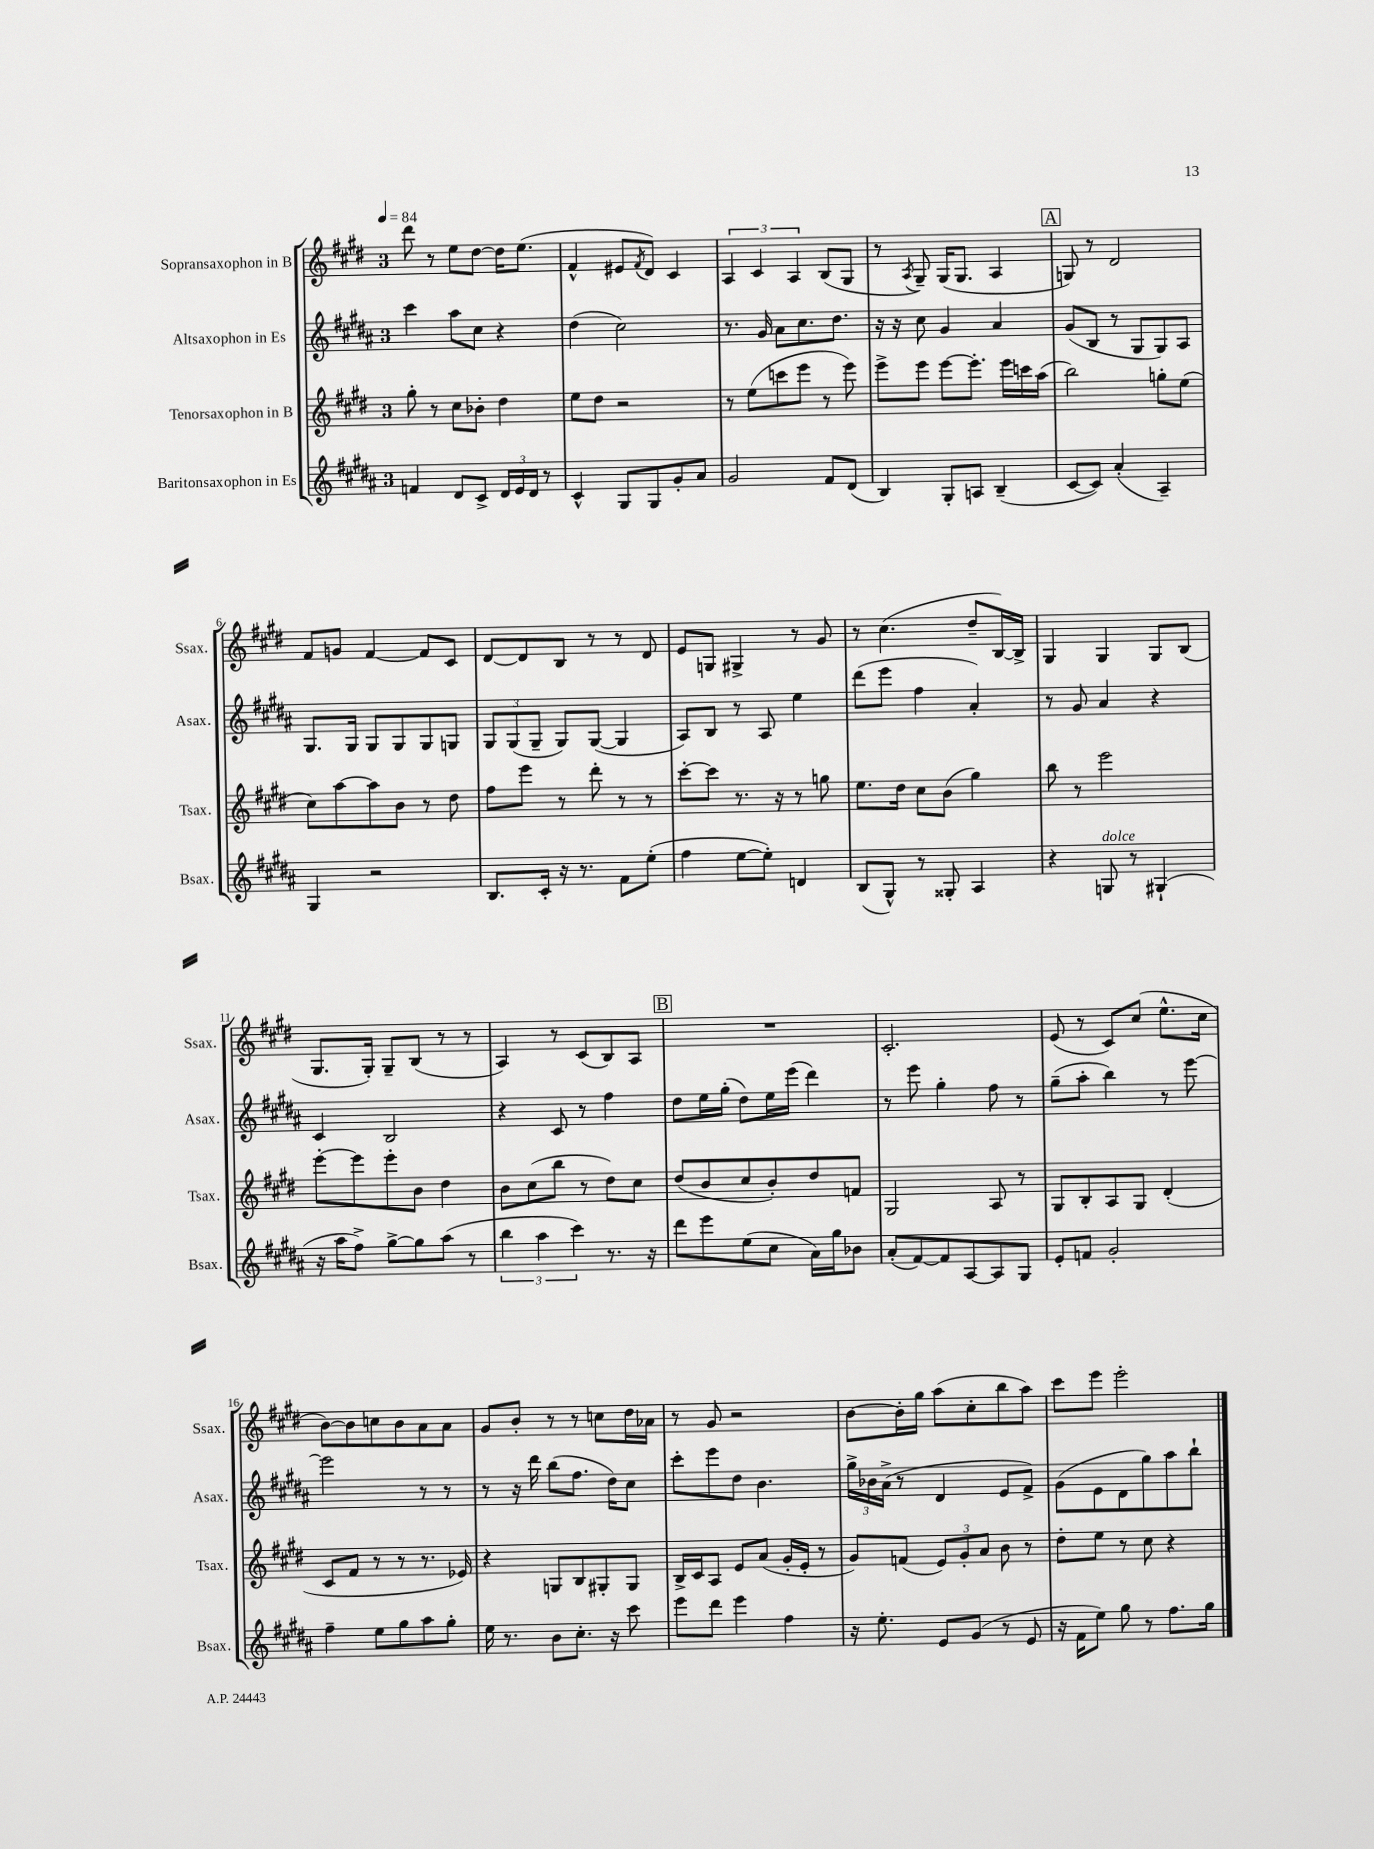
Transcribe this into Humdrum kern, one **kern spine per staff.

**kern	**kern	**kern	**kern
*staff4	*staff3	*staff2	*staff1
*clefG2	*clefG2	*clefG2	*clefG2
*k[f#c#g#d#a#]	*k[f#c#g#d#]	*k[f#c#g#d#a#]	*k[f#c#g#d#]
*M3/4	*M3/4	*M3/4	*M3/4
*MM84	*MM84	*MM84	*MM84
4f/	8gg#'\	4ccc#\	8ddd#\
.	8r	.	8r
8d#/L	8cc#\L	8aa#\L	8ee\L
8c#^/J	8b-'\J	8cc#\J	[8dd#\J
24d#/LL	4dd#\	4r	16dd#\]LK
24e/	.	.	.
.	.	.	(8.ee\J
24d#/JJ	.	.	.
8r	.	.	.
=	=	=	=
4c#^^/	8ee\L	(4dd#\	4f#^^/
.	8dd#\J	.	.
8G#/L	2r	2cc#\)	8e#/L
.	.	.	8qf#/
8G#/	.	.	8d#/J)
8g#'/	.	.	4c#/
8a#/J	.	.	.
=	=	=	=
2g#/	8r	8.r	6A/
.	(8ee\L	.	.
.	.	.	6c#/
.	.	16g#/	.
.	8ccc\	8a#\L	.
.	.	.	6A/
.	8eee\J	8.cc#\	.
8f#/L	8r	.	(8B/L
.	.	8.dd#\J	.
(8d#/J	8eee\)	.	8G#/J
=	=	=	=
4B/)	8eee^\L	16r	8r
.	.	16r	.
.	.	.	8qA/
.	8eee\J	8cc#\	8G#~/)
8G#'/L	[8eee\L	4g#/	(16G#/LK
.	.	.	8.G#/J
8A/J	8.eee'\]J	.	.
(4B~/	.	4a#/	4A/
.	16eee\LL	.	.
.	16ccc\	.	.
.	(16aa\JJ	.	.
=	=	=	=
[8c#/L	2bb\)	(8g#/L	8G/)
8c#/]J)	.	8B/J	8r
(4a#'/	.	8r	2d#/
.	.	8G#/L	.
4A#~/)	8gg'\L	8G#/)	.
.	(8ee\J	8A#/J	.
=	=	=	=
4G#/	8cc#\L)	8.G#/L	8f#/L
.	[8aa\	.	8g/J
.	.	16G#/Jk	.
2r	8aa\]	8G#/L	[4f#/
.	8b\J	8G#/	.
.	8r	8G#/	8f#/]L
.	8dd#\	8G/J	8c#/J
=	=	=	=
8.B/L	8ff#\L	12G#/L	[8d#/L
.	.	(12G#/	.
.	8eee\J	.	8d#/]
.	.	12G#~/J	.
16c#'/Jk	.	.	.
16r	8r	8G#/L)	8B/J
8.r	.	.	.
.	8ddd#'\	([8G#/J	8r
8f#\L	8r	4G#/]	8r
(8ee'\J	8r	.	8d#/
=	=	=	=
4ff#\	[8ccc#'\L	8A#/L)	8e/L
.	8ccc#\]J	8B/J	8G/J
[8ee\L	8.r	8r	4G#^/
8ee'\]J)	.	8A#/	.
.	16r	.	.
4d/	8r	4ee\	8r
.	8gg\	.	8g#/
=	=	=	=
(8B/L	8.ee\L	(8ddd#\L	8r
8G#^^/J)	.	8eee\J	(4.cc#\
.	16dd#\Jk	.	.
8r	8cc#\L	4ff#\	.
8G##'/	(8b\J	.	.
4A#/	4gg#\)	4a#'/)	8dd#~/L
.	.	.	[16B/L)
.	.	.	16B^/]JJ
=	=	=	=
4r	8bb\	8r	4G#/
.	8r	8g#/	.
8G/	2eee\	4a#/	4G#/
8r	.	.	.
(4G#`/	.	4r	8G#/L
.	.	.	(8B/J
=	=	=	=
16r	[8eee'\L	4c#/	8.G#/L
16aa#\LK	.	.	.
8ff#^\J)	8eee\]	.	.
.	.	.	16G#'/Jk)
[8gg#^\L	8eee'\	2B/	8G#~/L
8gg#\]	8b\J	.	(8B/J
(8aa#\J	4dd#\	.	8r
8r	.	.	8r
=	=	=	=
6bb\	8b\L	4r	4A/)
.	(8cc#\	.	.
6aa#\	.	.	.
.	8bb\J	8c#/	8r
6ccc#\)	.	.	.
.	8r	8r	(8c#/L
8.r	8dd#\L)	4ff#\	8B/)
.	8cc#\J	.	8A/J
16r	.	.	.
=	=	=	=
8ddd#\L	(8dd#/L	8dd#\L	2.r
8eee\	8b/	16ee\L	.
.	.	(16gg#'\JJ	.
(8ee\	8cc#/	8dd#\L)	.
8cc#\J	8b'/)	16ee\L	.
.	.	(16eee\JJ	.
16a#\LL)	8dd#/	4ddd#\)	.
16gg#\J	.	.	.
8b-\J	8f/J	.	.
=	=	=	=
(8a#'/L	2G#/	8r	2.c#'/
[8f#/)	.	8eee\	.
8f#/]	.	4gg#'\	.
[8A#/	.	.	.
8A#/]	8A/	8ff#\	.
8G#/J	8r	8r	.
=	=	=	=
8e'/L	8G#/L	(8gg#~\L	(8e/
8f/J	8B'/	8aa#'\J	8r
2g#'/	8A/	4bb\)	8c#/L)
.	8G#/J	.	(8cc#/J
.	(4d#'/	8r	8.ee^^\L
.	.	[8eee\	.
.	.	.	16cc#\Jk
=	=	=	=
4ff#~\	8c#/L	2eee\]	[8b\L)
.	8f#/J	.	8b\]
8ee\L	8r	.	8cc\
8gg#\	8r	.	8b\
8aa#\	8.r	8r	8a\
8gg#'\J	.	8r	8a\J
.	16e-/)	.	.
=	=	=	=
16ee\	4r	8r	8g#/L
8.r	.	.	.
.	.	16r	8b'/J
.	.	16ddd#\	.
8b\L	8G/L	(8bb\L	8r
8.cc#'\J	8B/	8.ff#\J	8r
.	8G#'/	.	8cc\L
16r	.	16dd#\LK)	.
8ccc#\	8G#/J	8cc#\J	16dd#\L
.	.	.	16a-\JJ
=	=	=	=
8eee\L	16B^/LL	8ccc#'\L	8r
.	16c#/J	.	.
8ddd#\J	8A/J	8eee\	8g#/
4eee\	8e/L	8dd#\J	2r
.	(8a/J	4.b\	.
4ff#\	16g#'/LL	.	.
.	16e'/JJ	.	.
.	8r	.	.
=	=	=	=
16r	8g#/L)	24gg#^\LL	[8b\L
.	.	24b-\	.
8.ee'\	.	.	.
.	.	(24a#^\JJ	.
.	(8f/J	8r	16b'\]L
.	.	.	16gg#\JJ
8e/L	12e/L)	4d#/	(8aa\L
.	12g#'/	.	.
(8g#/J	.	.	8cc#'\
.	12a/J	.	.
8r	8b\	8e/L	8bb\
8e/	8r	8f#^/J)	8aa\J)
=	=	=	=
16r	8dd#'\L	(8g#\L	8ccc#\L
16f#\LK	.	.	.
8ee\J)	8ee\J	8e\	8eee\J
8gg#\	8r	8d#\	2eee'\
8r	8cc#\	8gg#\)	.
8.ff#\L	4r	8aa#\	.
.	.	8bb`\J	.
16gg#\Jk	.	.	.
==	==	==	==
*-	*-	*-	*-
